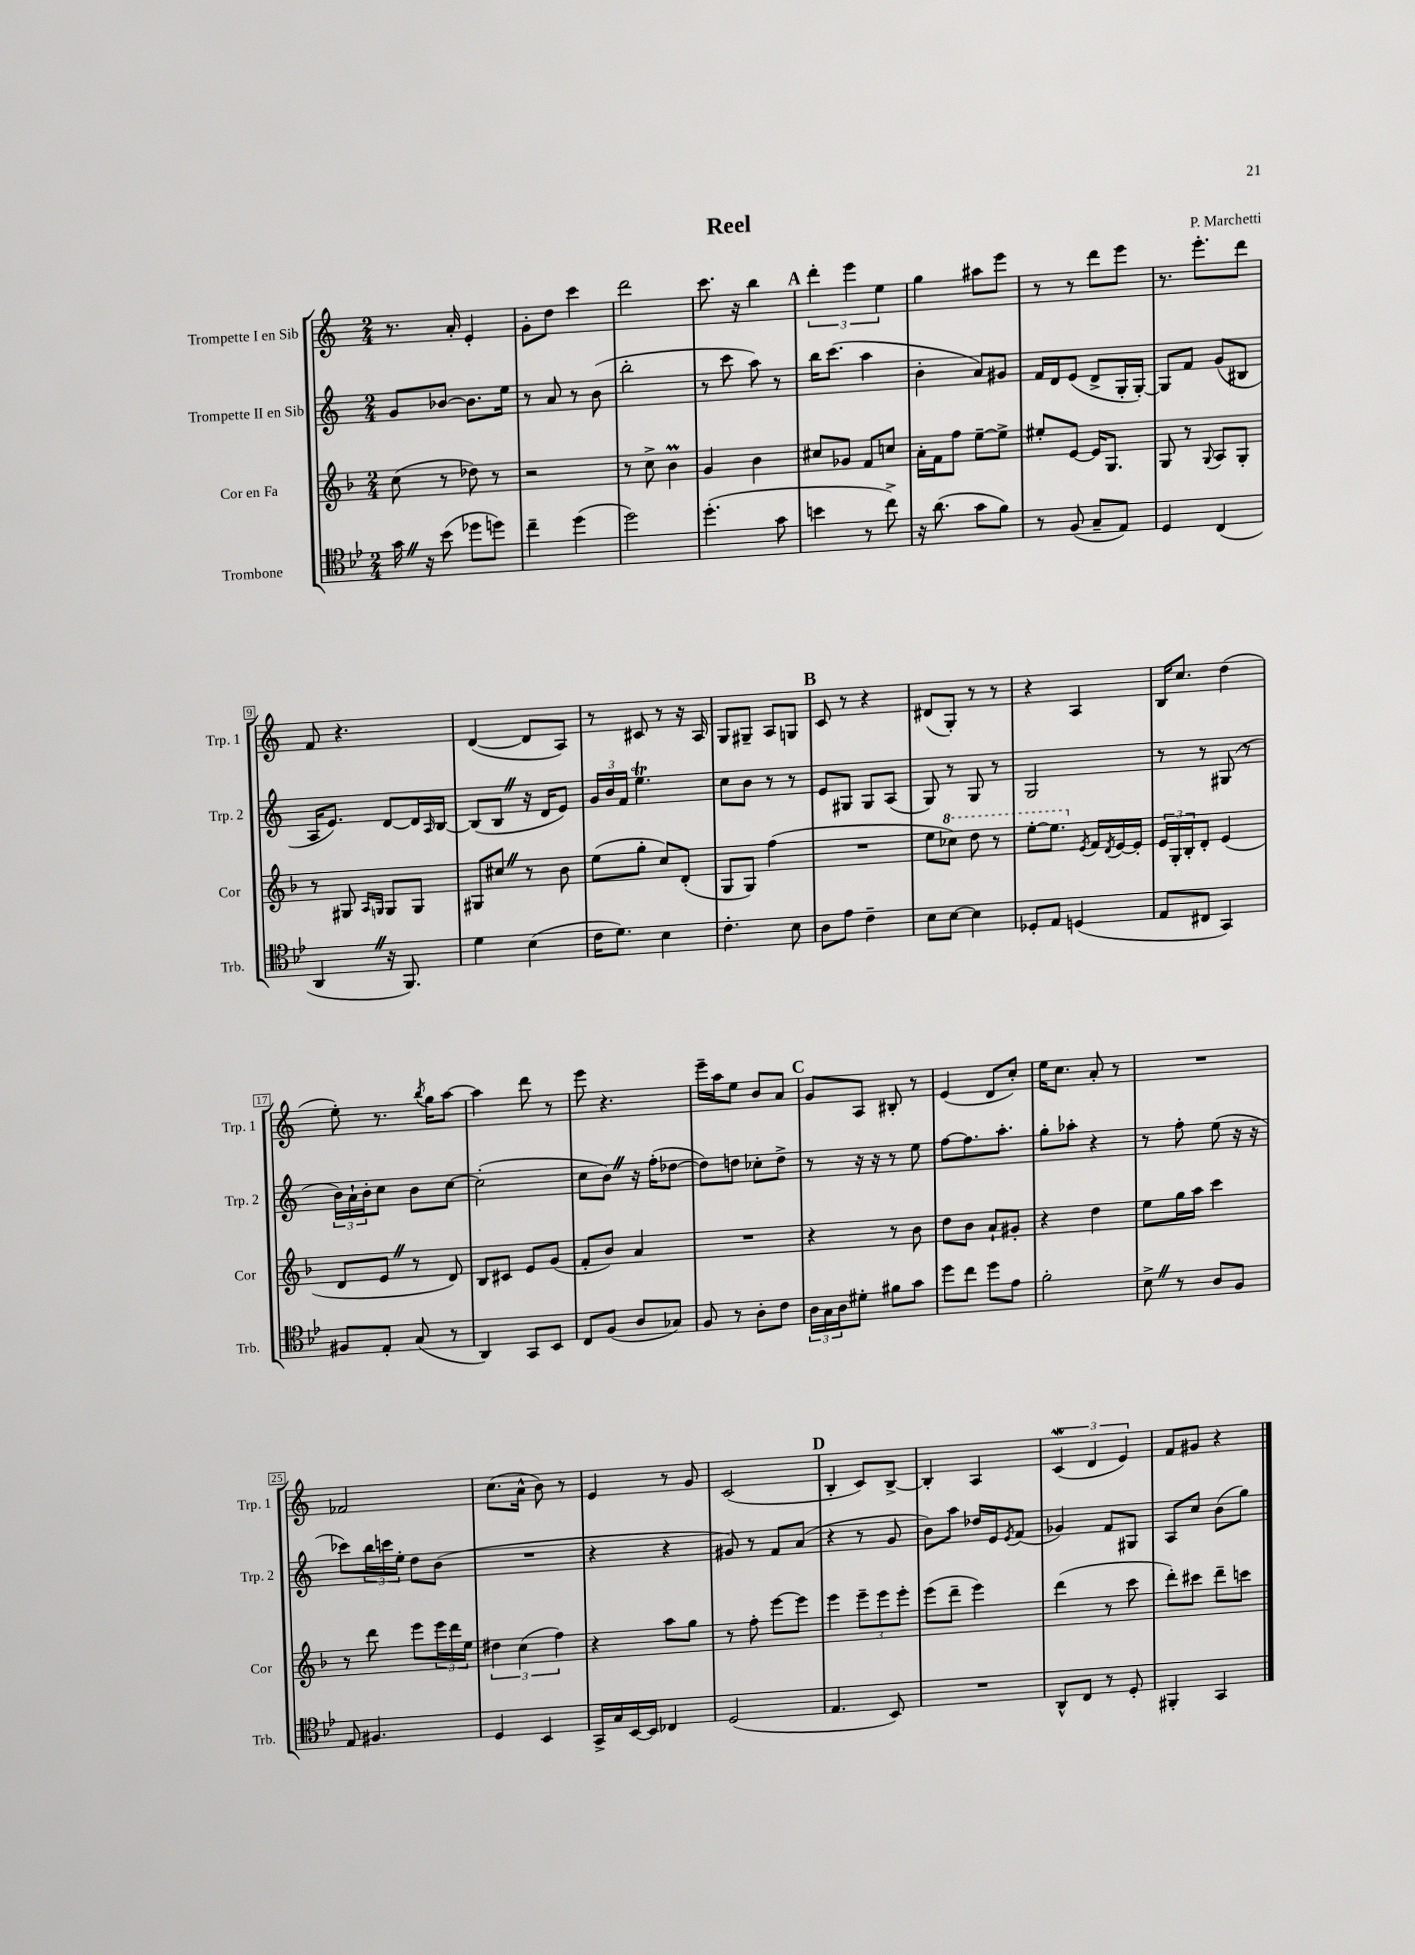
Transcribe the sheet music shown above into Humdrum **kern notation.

**kern	**kern	**kern	**kern
*staff4	*staff3	*staff2	*staff1
*clefC4	*clefG2	*clefG2	*clefG2
*k[b-e-]	*k[b-]	*k[]	*k[]
*M2/4	*M2/4	*M2/4	*M2/4
16g\	(8cc\	8g/L	8.r
16r	.	.	.
(8b-\	8r	[8b-/J	.
.	.	.	16a'/
8dd-\L	8dd-\)	8.b-\]L	4e'/
8dd\J)	8r	.	.
.	.	16ee\Jk	.
=	=	=	=
4cc~\	2r	8r	8g'\L
.	.	8a/	8dd\J
(4dd\	.	8r	4ccc\
.	.	(8b\	.
=	=	=	=
2dd\)	8r	2bb'\	2ddd\
.	8cc^\	.	.
.	4b-\	.	.
=	=	=	=
(4.dd'\	4g/	8r	8.ccc\
.	.	8ccc\	.
.	.	.	16r
.	4b-\	8aa\)	4bb\
8g\	.	8r	.
=	=	=	=
4b\	8cc#/L	16bb\LK	6ddd'\
.	.	(8.ccc\J	.
.	8g-/J	.	.
.	.	.	6eee\
8r	8f/L	4aa\	.
.	.	.	6ee\
8cc^\)	8cc/J	.	.
=	=	=	=
16r	16a'\LL	4b'\	4gg\
(8.a\	16f\J	.	.
.	8ff\J	.	.
8g\L	[8ee~\L	8a/L)	8aa#\L
8f\J)	8ee^\]J	8g#/J	8eee\J
=	=	=	=
8r	8ee#'/L	16f/LL	8r
.	.	16d/J	.
(8F/	[8e/J	(8e/J	8r
8G~/L	16e/]LK	8d^/L	8ddd\L
.	8.G/J	.	.
8E-/J)	.	16G'/L	8eee\J
.	.	[16G'/JJ)	.
=	=	=	=
4D/	8G/	8G/]L	8.r
.	8r	8f/J	.
.	.	.	8.eee'\L
.	8qqG/	.	.
(4C/	8A/L	(8g/L	.
.	8G'/J	8B#/J	8ddd\J
=	=	=	=
4AA/	8r	16A/LK	8f/
.	.	8.e/J)	.
.	8G#/	.	4.r
.	16qqA/LL	.	.
.	16qqG/JJ	.	.
16r	8G/L	[8d/L	.
8.FF/)	.	.	.
.	8G/J	16d/]L	.
.	.	16qqA/	.
.	.	[16B/JJ	.
=	=	=	=
4d\	8G#/L	(8B/]L	([4d/
.	8cc#/J	8B/J	.
(4B-\	8r	16r	8d/]L
.	.	16d/LK	.
.	8b-\	8e/J)	8A/J)
=	=	=	=
16c\LK	(8ee\L	24g/LL	8r
.	.	24b/	.
8.d\J)	.	.	.
.	.	24f/JJ	.
.	8gg'\J	4.ee\	8c#/
4B-\	8cc/L)	.	8r
.	(8d'/J	.	16r
.	.	.	16A/
=	=	=	=
4.c'\	8G/L	8cc\L	8G/L
.	8G/J)	8b\J	8G#~/J
.	(4ff\	8r	8A/L
8B-\	.	8r	8G/J
=	=	=	=
8A\L	2r	8e/L	8c/
8e-\J	.	8G#/J	8r
4c~\	.	8G#/L	4r
.	.	(8A/J	.
=	=	=	=
8B-\L	8ee\L	8G/)	(8d#/L
[8B-\J	8ccc-\J)	8r	8G'/J)
4B-\]	8ddd\	8G/	8r
.	8r	8r	8r
=	=	=	=
8D-'/L	[8eee'\L	2G/	4r
8E-/J	8.eee\]J	.	.
(4D/	.	.	4A/
.	8qe/	.	.
.	16f/LL	.	.
.	8qd/	.	.
.	[16e/	.	.
.	16e'/]JJ	.	.
=	=	=	=
8E-/L	24e/LL	8r	16B/LK
.	24G'/	.	.
.	.	.	8.cc/J
.	24B-'/J	.	.
8C#/J	8d'/J	8r	.
4GG/)	(4e/	(8G#/	(4dd\
.	.	8r	.
=	=	=	=
8F#/L	8d/L	24b\LL)	8ee'\)
.	.	24a`\	.
.	.	24b'\J	.
8E-'/J	8e/J	8cc\J	8.r
(8G/	8r	8b\L	.
.	.	.	8qbb/
.	.	.	16gg\LK
8r	8d/)	[8cc\J	[8aa\J
=	=	=	=
4AA/)	8B-/L	(2cc'\]	4aa\]
.	8c#/J	.	.
8GG/L	8e/L	.	8ddd\
8BB-/J	(8g/J	.	8r
=	=	=	=
8C/L	8f'/L	8cc\L	8eee\
(8F/J	8b-/J)	8b\J)	4.r
8A/L	4a/	16r	.
.	.	(16ff'\LK	.
8G-/J)	.	[8dd-\J	.
=	=	=	=
8F/	2r	8dd-\]L)	16eee~\LL
.	.	.	16aa\J
8r	.	8dd\J	8ee\J
8A'\L	.	8cc-'\L	8b/L
8c\J	.	8dd^\J	8a/J
=	=	=	=
24A\LL	4r	8r	8g/L
24G\	.	.	.
24A\J	.	.	.
8d#'\J	.	16r	8A/J
.	.	16r	.
8f#\L	8r	8r	8B#'/
8g\J	8b-\	8ee\	8r
=	=	=	=
8dd\L	8dd\L	[8ff\L	(4e/
8cc\J	8b-\J	8.ff\]	.
8dd\L	8a`/L	.	8d/L
.	.	8.aa'\J	.
8e-\J	8g#'/J	.	8cc'/J)
=	=	=	=
2f'\	4r	8gg'\L	16ee\LK
.	.	.	8.cc\J
.	.	8aa-'\J	.
.	4dd\	4r	8a'/
.	.	.	8r
=	=	=	=
8B-^\	8ee\L	8r	2r
8r	16gg\L	8ff'\	.
.	16aa\JJ	.	.
8A/L	4ccc\	(8ee\	.
8F/J	.	16r	.
.	.	16r	.
=	=	=	=
8E-/	8r	8ccc-\L)	2f-/
4.F#/	8ddd\	24bb\L	.
.	.	24ccc\	.
.	.	24ee'\JJ	.
.	8eee\L	8dd\L	.
.	24eee\L	(8b\J	.
.	24ddd\	.	.
.	24ee\JJ	.	.
=	=	=	=
4D/	6dd#\	2r	(8.cc\L
.	(6cc\	.	.
.	.	.	16a^^\Jk
4BB-/	.	.	8b\)
.	6ff\)	.	.
.	.	.	8r
=	=	=	=
16GG^/LL	4r	4r	4e/
16G/	.	.	.
[16BB-/	.	.	.
16BB-/]JJ	.	.	.
4C-/	8aa\L	4r	8r
.	8gg\J	.	8g/
=	=	=	=
(2D/	8r	8g#/)	(2c/
.	8ff'\	8r	.
.	[8eee\L	8f/L	.
.	8eee\]J	(8a/J	.
=	=	=	=
4.E-/	4eee\	4r	4B'/
.	12eee~\L	8r	8c/L)
.	12eee\	.	.
8BB-/)	.	8g/	[8B^/J
.	12eee'\J	.	.
=	=	=	=
2r	(8eee\L	8b\L)	4B'/]
.	8ddd~\J	8aa\J	.
.	4eee\)	16dd-/LL	4A/
.	.	16e/J	.
.	.	8qe/	.
.	.	(8f/J	.
=	=	=	=
8AA^^/L	(4ddd\	4g-/)	(6c/
8C/J	.	.	.
.	.	.	6d/
8r	8r	8f/L	.
.	.	.	6e/)
8D'/	8ccc\	8G#/J	.
=	=	=	=
4FF#'/	8ddd'\L)	8A/L	8f/L
.	8ccc#\J	8cc/J	8g#/J
4GG/	8ddd~\L	(8b\L	4r
.	8ccc\J	8gg\J)	.
==	==	==	==
*-	*-	*-	*-
